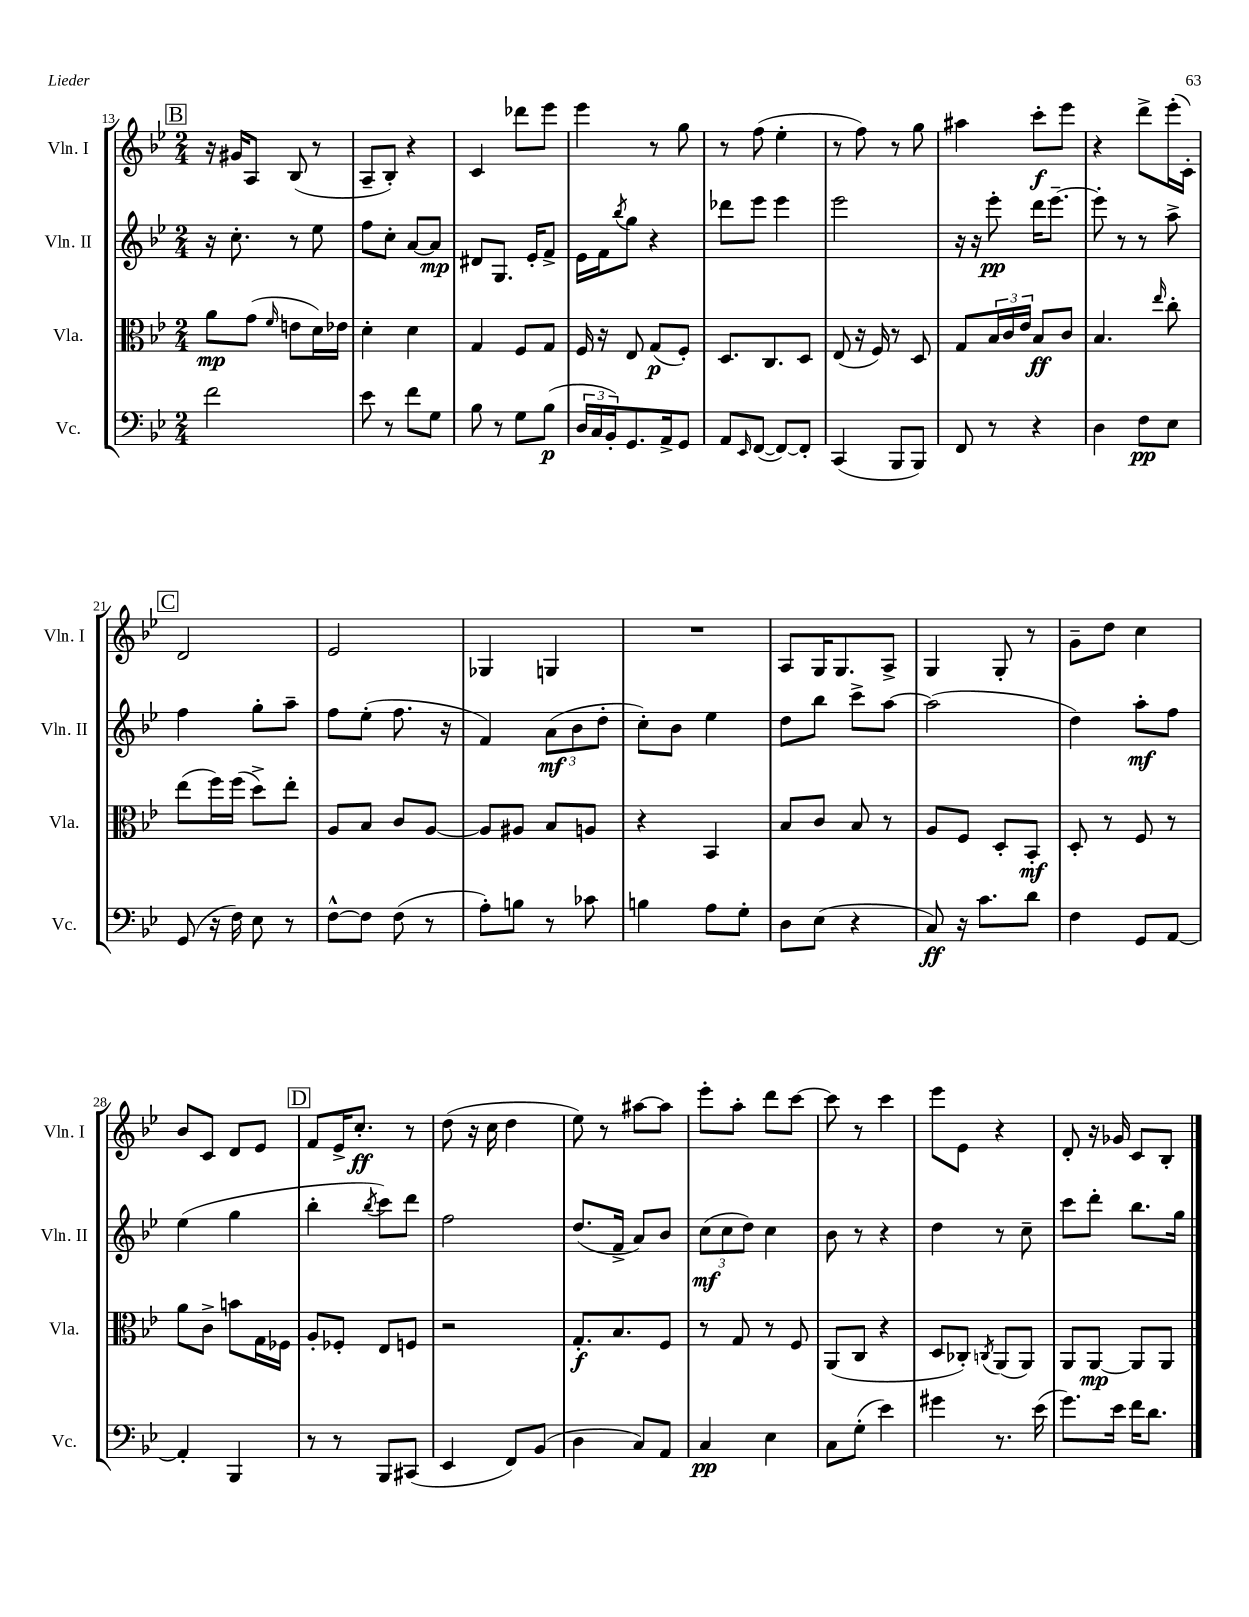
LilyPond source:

<<
\new StaffGroup <<
\new Staff = "s0" \with { instrumentName = "Vln. I" shortInstrumentName = "Vln. I" } {
    \clef treble \key bes \major \numericTimeSignature \time 2/4
    \mark \markup { \box "B" } r16 gis'16 a8 bes8( r8 |
    a8-- bes8-.) r4 |
    c'4 des'''8 ees'''8 |
    ees'''4 r8 g''8 |
    r8 f''8( ees''4-. |
    r8 f''8) r8 g''8 |
    ais''4 c'''8-.\f ees'''8 |
    r4 d'''8-> ees'''16-.( c'16-.) |
    \mark \markup { \box "C" } d'2 |
    ees'2 |
    ges4 g4 |
    R2 |
    a8 g16 g8. a8-> |
    g4 g8-. r8 |
    g'8-- d''8 c''4 |
    bes'8 c'8 d'8 ees'8 |
    \mark \markup { \box "D" } f'8 ees'16-> c''8.-.\ff r8 |
    d''8( r16 c''16 d''4 |
    ees''8) r8 ais''8~ ais''8 |
    ees'''8-. a''8-. d'''8 c'''8~ |
    c'''8 r8 c'''4 |
    ees'''8 ees'8 r4 |
    d'8-. r16 ges'16 c'8 bes8-. \bar "|." |
}
\new Staff = "s1" \with { instrumentName = "Vln. II" shortInstrumentName = "Vln. II" } {
    \clef treble \key bes \major \numericTimeSignature \time 2/4
    \mark \markup { \box "B" } r16 c''8.-. r8 ees''8 |
    f''8 c''8-. a'8~ a'8\mp |
    dis'8 g8. ees'16-. f'8-> |
    ees'16 f'16 \acciaccatura { bes''8 } g''8 r4 |
    des'''8 ees'''8 ees'''4 |
    ees'''2 |
    r16 r16 ees'''8-.\pp d'''16 ees'''8.~-- |
    ees'''8-. r8 r8 a''8-> |
    \mark \markup { \box "C" } f''4 g''8-. a''8-- |
    f''8 ees''8-.( f''8. r16 |
    f'4) \tuplet 3/2 { a'8\mf( bes'8 d''8-. } |
    c''8-.) bes'8 ees''4 |
    d''8 bes''8 c'''8-> a''8~ |
    a''2( |
    d''4) a''8-.\mf f''8 |
    ees''4( g''4 |
    \mark \markup { \box "D" } bes''4-. \acciaccatura { bes''8 } c'''8) d'''8 |
    f''2 |
    d''8.( f'16-> a'8) bes'8 |
    \tuplet 3/2 { c''8\mf( c''8 d''8) } c''4 |
    bes'8 r8 r4 |
    d''4 r8 c''8-- |
    c'''8 d'''8-. bes''8. g''16 \bar "|." |
}
\new Staff = "s2" \with { instrumentName = "Vla." shortInstrumentName = "Vla." } {
    \clef alto \key bes \major \numericTimeSignature \time 2/4
    \mark \markup { \box "B" } a'8\mp g'8( \grace { f'16 } e'8 d'16) ees'16 |
    d'4-. d'4 |
    g4 f8 g8 |
    f16 r16 ees8 g8\p( f8-.) |
    d8. c8. d8 |
    ees8( r16 f16) r8 d8 |
    g8 \tuplet 3/2 { bes16 c'16 ees'16 } bes8\ff c'8 |
    bes4. \grace { ees''16 } c''8-. |
    \mark \markup { \box "C" } ees''8( f''16) f''16( d''8->) ees''8-. |
    a8 bes8 c'8 a8~ |
    a8 ais8 bes8 a8 |
    r4 bes,4 |
    bes8 c'8 bes8 r8 |
    a8 f8 d8-. bes,8-.\mf |
    d8-. r8 f8 r8 |
    a'8 c'8-> b'8 g16 fes16 |
    \mark \markup { \box "D" } a8-. fes8-. ees8 f8 |
    r2 |
    g8.-.\f bes8. f8 |
    r8 g8 r8 f8 |
    a,8( c8 r4 |
    d8 ces8-.) \acciaccatura { c8 } a,8( a,8) |
    a,8 a,8~\mp a,8 a,8 \bar "|." |
}
\new Staff = "s3" \with { instrumentName = "Vc." shortInstrumentName = "Vc." } {
    \clef bass \key bes \major \numericTimeSignature \time 2/4
    \mark \markup { \box "B" } f'2 |
    ees'8 r8 f'8 g8 |
    bes8 r8 g8 bes8\p( |
    \tuplet 3/2 { d16 c16 bes,16-.) } g,8. a,16-> g,8 |
    a,8 \grace { ees,16 } f,8~( f,8~) f,8-. |
    c,4( bes,,8 bes,,8) |
    f,8 r8 r4 |
    d4 f8\pp ees8 |
    \mark \markup { \box "C" } g,8( r16 f16) ees8 r8 |
    f8~-^ f8 f8( r8 |
    a8-.) b8 r8 ces'8 |
    b4 a8 g8-. |
    d8 ees8( r4 |
    c8\ff) r16 c'8. d'8 |
    f4 g,8 a,8~ |
    a,4-. bes,,4 |
    \mark \markup { \box "D" } r8 r8 bes,,8 cis,8( |
    ees,4 f,8) bes,8( |
    d4 c8) a,8 |
    c4\pp ees4 |
    c8 g8-.( ees'4) |
    gis'4 r8. ees'16( |
    g'8.) ees'16 f'16 d'8. \bar "|." |
}
>>
>>
\layout { \context { \Score currentBarNumber = #13 } }
